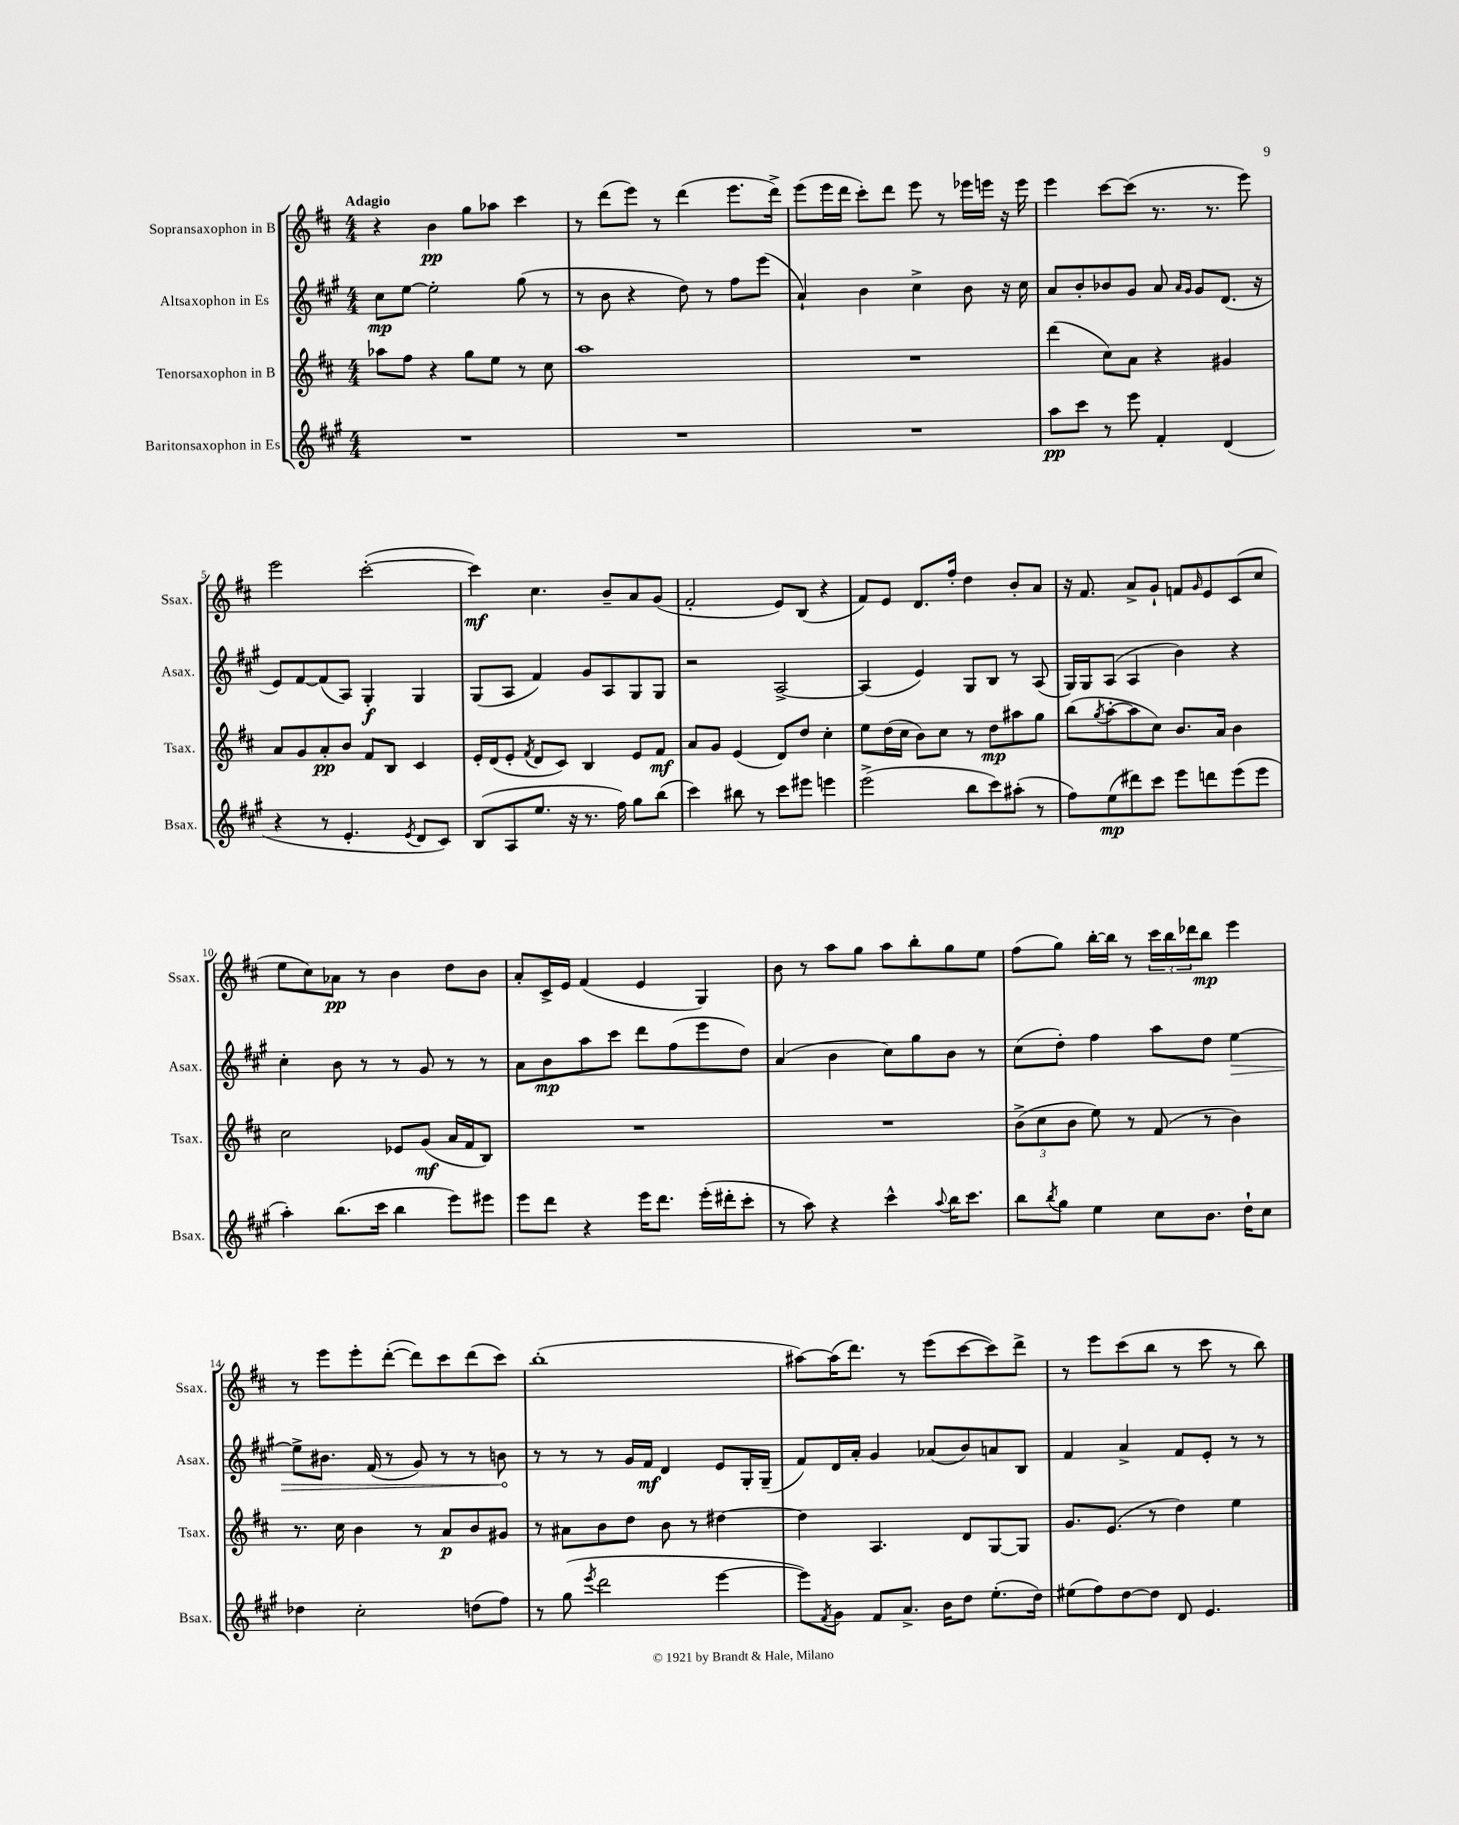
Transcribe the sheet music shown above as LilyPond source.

<<
\new StaffGroup <<
\new Staff = "s0" \with { instrumentName = "Sopransaxophon in B" shortInstrumentName = "Ssax." } {
    \clef treble \key d \major \numericTimeSignature \time 4/4 \tempo "Adagio"
    r4 b'4\pp g''8 aes''8 cis'''4 |
    r8 d'''8( e'''8) r8 d'''4( e'''8. d'''16->) |
    e'''8( e'''16 d'''16 cis'''8-.) d'''8 e'''8 r8 ees'''16 e'''16 r16 e'''16 |
    e'''4 cis'''8~ cis'''8( r8. r8. e'''8) |
    e'''2 cis'''2~-.( |
    cis'''4\mf) cis''4. b'8-- a'8 g'8( |
    fis'2-. e'8) b8( r4 |
    fis'8) e'8 d'8. fis''16-. d''4 b'8-. a'8 |
    r16 fis'8. a'8-> g'8-! f'8 \grace { g'16 } e'8 cis'8( cis''8 |
    e''8 cis''8) aes'8\pp r8 b'4 d''8 b'8 |
    a'8-. cis'16-> e'16 fis'4( e'4 g4) |
    b'8 r8 a''8 g''8 a''8 b''8-. g''8 e''8 |
    fis''8( g''8) b''16~-. b''16 r8 \tuplet 3/2 { cis'''16 b''16 des'''16 } b''8\mp e'''4 |
    r8 e'''8 e'''8-. d'''8~-.( d'''8) cis'''8 d'''8( cis'''8) |
    b''1-.( |
    ais''8~) ais''16( d'''8.) r8 e'''8( cis'''8~ cis'''8) d'''8-> |
    r8 e'''8 cis'''8( b''8 r8 cis'''8 r8 b''8) \bar "|." |
}
\new Staff = "s1" \with { instrumentName = "Altsaxophon in Es" shortInstrumentName = "Asax." } {
    \clef treble \key a \major \numericTimeSignature \time 4/4
    cis''8\mp e''8~ e''2-. gis''8( r8 |
    r8 b'8 r4 d''8) r8 fis''8 e'''8( |
    a'4-!) b'4 cis''4-> b'8 r16 cis''16 |
    a'8 b'8-. bes'8 gis'8 a'8 \grace { a'16 gis'16 } gis'8 d'8.( r16 |
    e'8) fis'8~ fis'8( a8) gis4-.\f gis4 |
    gis8( a8 fis'4) gis'8 a8 gis8 gis8 |
    r2 a2~-> |
    a4( e'4) gis8 b8 r8 a8( |
    gis16) gis16 a8( a4 b'4) r4 |
    cis''4-. b'8 r8 r8 gis'8 r8 r8 |
    a'8 b'8\mp a''8 cis'''8 d'''8 fis''8( e'''8 d''8) |
    a'4( b'4 cis''8) gis''8 b'8 r8 |
    cis''8( d''8-.) fis''4 a''8 d''8 \once \override Hairpin.circled-tip = ##t e''4~\> |
    e''8-> bis'8. fis'16( r8 gis'8) r8 r8 b'8\! |
    r8 r8 r8 gis'16 fis'16\mf d'4 e'8 gis16-. gis16--( |
    fis'8) d'16 a'16-. gis'4 aes'8( b'8) a'8 b8 |
    fis'4 a'4-> fis'8 e'8-. r8 r8 \bar "|." |
}
\new Staff = "s2" \with { instrumentName = "Tenorsaxophon in B" shortInstrumentName = "Tsax." } {
    \clef treble \key d \major \numericTimeSignature \time 4/4
    aes''8 fis''8 r4 g''8 e''8 r8 cis''8 |
    a''1 |
    R1 |
    d'''4( cis''8) a'8 r4 gis'4 |
    a'8 g'8 a'8-.\pp b'8 fis'8 b8 cis'4 |
    e'16-. d'16( e'8-. \acciaccatura { fis'8 } d'8 cis'8) b4 e'8 fis'8\mf |
    a'8 g'8 e'4( d'8) d''8 cis''4-. |
    e''8 d''16( cis''16 b'8) cis''8 r8 d''8\mp ais''8 g''8 |
    b''8( \acciaccatura { g''8 } a''8~-. a''8 cis''8) b'8. a'16 b'4 |
    cis''2 ees'8 g'8\mf( a'16 fis'16 b8) |
    R1 |
    R1 |
    \tuplet 3/2 { b'8->( cis''8 b'8 } e''8) r8 fis'8( r8 b'4) |
    r8. cis''16 b'4 r8 a'8\p b'8 gis'8 |
    r8 ais'8 b'8 d''8 b'8 r8 dis''4~ |
    dis''4 a4. d'8 g8~ g8 |
    g'8. e'8.( r8 d''4) e''4 \bar "|." |
}
\new Staff = "s3" \with { instrumentName = "Baritonsaxophon in Es" shortInstrumentName = "Bsax." } {
    \clef treble \key a \major \numericTimeSignature \time 4/4
    R1 |
    R1 |
    R1 |
    a''8\pp cis'''8 r8 e'''8 fis'4-. d'4( |
    r4 r8 e'4.-. \acciaccatura { e'8 } d'8 cis'8) |
    b8( a8 e''8. r16 r8. fis''16) gis''8 b''8( |
    cis'''4) bis''8 r8 cis'''8 eis'''8 e'''4 |
    e'''2->( b''8 cis'''8) ais''8-.( r8 |
    fis''8) e''8\mp( dis'''8) cis'''8 e'''8 d'''8 e'''8( e'''8 |
    a''4-.) b''8.( cis'''16 b''4 e'''8) eis'''8 |
    e'''8 d'''8 r4 e'''16 d'''8. e'''16-.( dis'''16-. cis'''8-. |
    r8 a''8) r4 cis'''4-^ \appoggiatura { a''8 } b''16 cis'''8. |
    b''8 \acciaccatura { b''8 } gis''8 e''4 cis''8 b'8. d''16-! cis''8 |
    des''4 cis''2-. d''8( fis''8) |
    r8 gis''8( \acciaccatura { e'''8 } d'''2 e'''4~ |
    e'''8) \acciaccatura { fis'8 } gis'8 fis'8 a'8.-> b'16 d''8 e''8.-.( d''16) |
    eis''8( fis''8) d''8~ d''8 d'8 e'4. \bar "|." |
}
>>
>>
